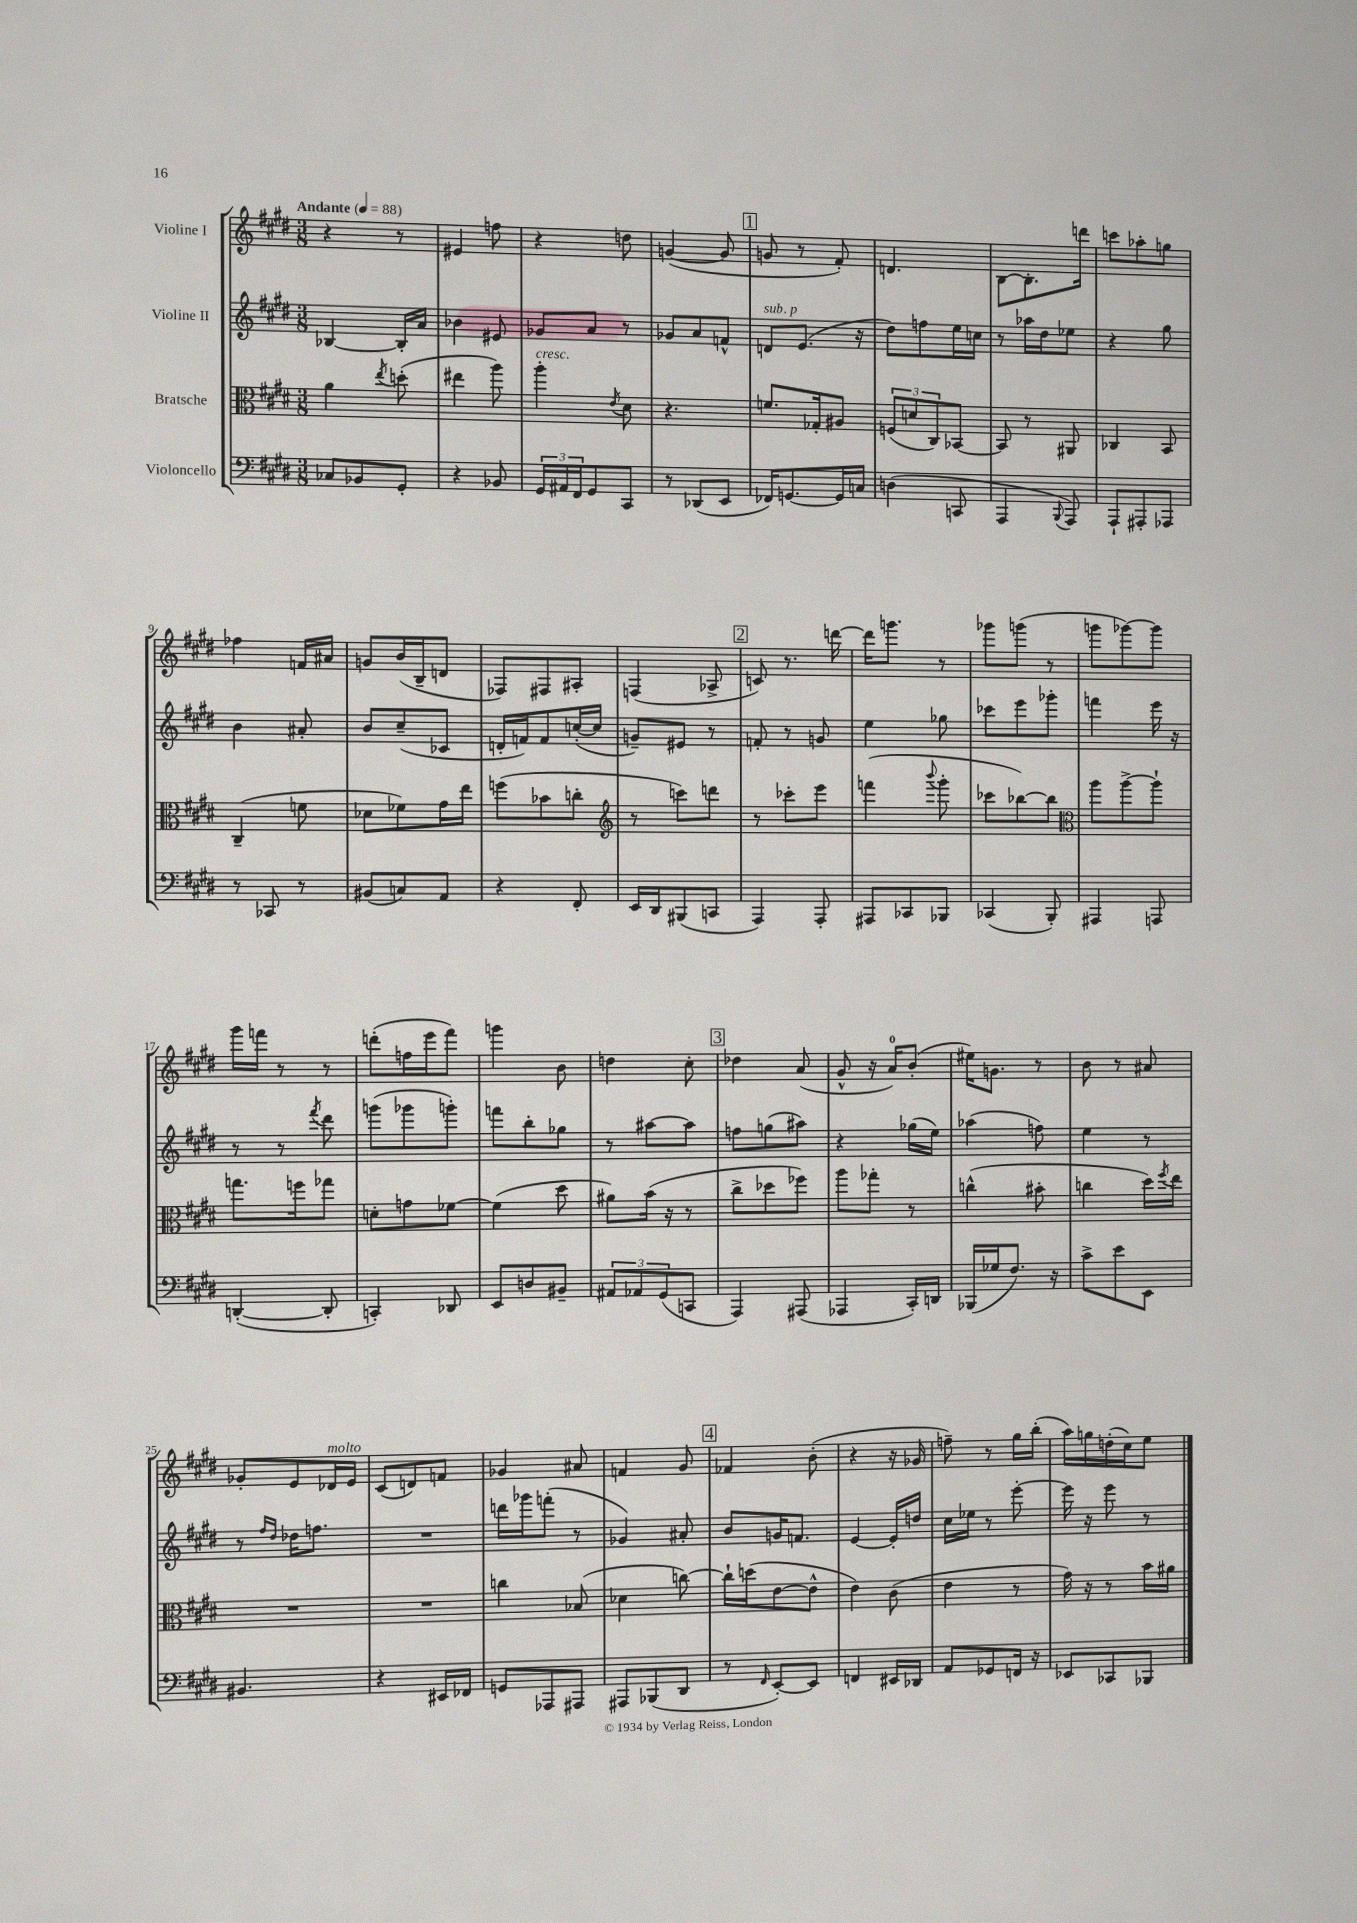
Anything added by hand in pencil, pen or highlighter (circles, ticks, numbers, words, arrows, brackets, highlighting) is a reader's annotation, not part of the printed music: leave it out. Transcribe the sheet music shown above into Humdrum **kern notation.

**kern	**kern	**kern	**kern
*part4	*part3	*part2	*part1
*staff4	*staff3	*staff2	*staff1
*I"Violoncello	*I"Bratsche	*I"Violine II	*I"Violine I
*clefF4	*clefC3	*clefG2	*clefG2
*k[f#c#g#d#]	*k[f#c#g#d#]	*k[f#c#g#d#]	*k[f#c#g#d#]
*M3/8	*M3/8	*M3/8	*M3/8
*MM88	*MM88	*MM88	*MM88
=1	=1	=1	=1
!	!	!	!LO:TX:a:B:t=Andante
8C-X/L	4a\	[4B-X/	4r
8BB-X/	.	.	.
.	8qee/	.	.
8GG#'/J	(8ddn'\	16B-'/LL]	8r
.	.	16a/JJ	.
=2	=2	=2	=2
4r	4ee#X\	4b-X\	4e#X/
8BB-X/	8aa\)	8e#X/	8ffn\
=3	=3	=3	=3
!	!LO:TX:a:i:t=cresc.	!	!
24GG#/LL	4aa'\	8g-X/L	4r
24AA#X/	.	.	.
24FF#/J	.	.	.
8GG#/	.	8a/J	.
.	8qe/	.	.
8CC#/J	8d#\	8r	8ddn\
=4	=4	=4	=4
8r	4.r	8g-X/L	([4gn/
(8DD-X/L	.	8a/	.
8EE/J	.	8fn^^/J	8g/]
!!LO:REH:place=s1:t=1
=5	=5	=5	=5
!	!	!LO:TX:a:i:t=sub. p	!
16FF-X/KL)	8.fn/L	8dn/L	8gn/
[8.GGn/	.	.	.
.	.	(8.e/J	8r
.	16G-X'/k	.	.
16GG/L]	8A#X/J	.	8f#'/)
16Cn/JJ	.	16r	.
=6	=6	=6	=6
(4Dn\	(12Fn/L	8dd#\L)	4.dn/
.	12dn/	.	.
.	.	8ffn\	.
.	12C#/)	.	.
8CCn/	[8BB-X/J	16ee\L	.
.	.	16ccn\JJ	.
=7	=7	=7	=7
4AAA/	8BB-/]	8r	[8B\L
.	8r	16aa-X\LL	8.B'\]
.	.	16dd#\J	.
8qqBBB/	.	.	.
8AAA/)	8AA#X/	8ee-X\J	.
.	.	.	16dddn\Jk
=8	=8	=8	=8
8AAA`/L	4C-X/	4r	8cccn\L
8AAA#X'/	.	.	8aa-X'\
8AAA-X/J	8BB/	8gg#\	8ggn\J
!!LO:LB:g=z
=9	=9	=9	=9
8r	(4C#~/	4b\	4ff-X\
8CC-X/	.	.	.
8r	8fn\	8a#X'/	16fn/LL
.	.	.	16a#X/JJ
=10	=10	=10	=10
(8BB#X/L	8d-X\L	8b/L	8gn/L
8Cn/)	8f-X\)	(8cc#~/	(16b/L
.	.	.	16B~/J
8AA/J	16g#\L	8c-X/J	8dn/J
.	16ee\JJ	.	.
=11	=11	=11	=11
4r	(8ffn\L	16dn'/LL	8F-X/L)
.	.	16fn/J)	.
.	8b-X\	8f/	8F#X/
8FF#'/	8ccn'\J	([16ccn'/L	8A#X'/J
.	.	16cc/JJ]	.
=12	=12	=12	=12
*	*clefG2	*	*
16EE/LL	8r	8gn~/L)	(4Fn/
16DD#/J	.	.	.
(8BBB#X/	8cccn\L)	8e#X/J	.
8CCn/J	8dddn\J	8r	8A-X^/
!!LO:REH:place=s1:t=2
=13	=13	=13	=13
4AAA/)	8r	8fn'/	8cn/)
.	8ccc-X'\L	8r	8.r
8AAA'/	8eee\J	8gn/	.
.	.	.	[16dddn\
=14	=14	=14	=14
8AAA#X/L	(4fffn\	4ee\	16ddd\KL]
.	.	.	8.gggn\J
8CC-X/	.	.	.
.	8qqbbb/	.	.
8BBB-X/J	8ggg#'\	8gg-X\	8r
=15	=15	=15	=15
(4CC-X/	8ccc-X\L	8ccc-X\L	8ggg-X\L
.	[8bb-X\)	8eee\	(8gggn\J
8BBB'/)	8bb-\J]	8ggg-X'\J	8r
=16	=16	=16	=16
*	*clefC3	*	*
4AAA#X/	8aa\L	4fffn\	8gggn\L
.	[8aa^\	.	[8ggg-X\)
8AAAn/	8aa`\J]	16eee\	8ggg-\J]
.	.	16r	.
!!LO:LB:g=z
=17	=17	=17	=17
([4DDn'/	8.ggn\L	8r	16ggg#\LL
.	.	.	16fffn\JJ
.	.	8r	8r
.	16ffn\k	.	.
.	.	8qfff#/	.
8DD'/]	8gg-X\J	8ddd#\	8r
=18	=18	=18	=18
4CCn'/)	8dn'\L	(8gggn\L	(8dddn'\L
.	8gn\	8ggg-X\	16ffn\L
.	.	.	16eee\J
8DD-X/	[8f-X\J	8gggn'\J)	8fff#\J)
=19	=19	=19	=19
8EE/L	(4f-\]	8fffn\L	4gggn\
8Dn/	.	8bb'\	.
8BB#X~/J	8dd#\	8gg-X\J	8b\
=20	=20	=20	=20
12AA#X/L	8a#X\L)	8r	4ddn\
12AA-X/	.	.	.
.	(16b\Jk	[8aa#X\L	.
(12GG#/	.	.	.
.	16r	.	.
8CCn/J	8r	8aa#\J]	8cc#'\
!!LO:REH:place=s1:t=3
=21	=21	=21	=21
4AAA/)	8cc#^\L	8ffn\L	4dd-X\
.	8dd-X\	(8ggn\	.
(8AAA#X/	8ff-X\J)	8aa#X\J)	(8a/
=22	=22	=22	=22
4AAA-X/	8aa\L	4r	8g#^^/
.	8gg-X'\J	.	16r
.	.	.	16a/KL)
16CC#'/LL)	8r	(16gg-X\LL	(8b'/J
16DDn/JJ	.	16ee\JJ)	.
=23	=23	=23	=23
(16BBB-X/LL	(4ccn^^\	(4aa-X\	16ee#X\KL)
16G-X/J	.	.	8.gn\J
8.F#/J)	.	.	.
.	8b#X'\	8ffn\)	8r
16r	.	.	.
=24	=24	=24	=24
8c#^\L	4ccn\	4ee\	8b\
8e\	.	.	8r
8EE\J	16dd#\LL)	8r	8a#X/
.	8qff#/	.	.
.	16ee\JJ	.	.
!!LO:LB:g=z
=25	=25	=25	=25
4.BB#X/	4.r	8r	8g-X'/L
.	.	16qqff#/LL	.
.	.	16qqdd#/JJ	.
.	.	16dd-X\KL	8e/
.	.	8.ffn\J	.
!	!	!	!LO:TX:a:i:t=molto
.	.	.	16d-X/L
.	.	.	16e/JJ
=26	=26	=26	=26
4r	4.r	4.r	(8c#/L
.	.	.	8dn/)
16EE#X/LL	.	.	8fn/J
16FF-X/JJ	.	.	.
=27	=27	=27	=27
8GGn/L	4ccn\	16dddn\LL	4g-X/
.	.	16ggg-X\J	.
8AAA-X/	.	(8fffn'\J	.
8AAA#X/J	(8B-X/	8r	8a#X/
=28	=28	=28	=28
8AAA#X/L	4d-X\	4g-X/)	4fn/
(8BBB-X/	.	.	.
8DD#/J	[8ccn\)	8a#X'/	8g#/
!!LO:REH:place=s1:t=4
=29	=29	=29	=29
8r	16cc`\LL]	8b/L	4f-X/
.	(16ddn\J	.	.
16qqFF#/	.	.	.
[8EE'/L)	[8e\	16gn/K	.
.	.	8.fn/J	.
8EE/J]	8e^^\J]	.	(8b'\
=30	=30	=30	=30
4FFn/	4e\)	[4e/	4r
16EE#X/LL	(8c#\	16e'/LL]	16r
16DD-X/JJ	.	16ddn/JJ	16g-X/
=31	=31	=31	=31
8AA/L	4e\	16cc#\LL	8ffn~\)
.	.	16ee-X\JJ	.
8GG-X/	.	8r	8r
16FFn/Jk	8r	[8eee'\	16gg#\LL
16r	.	.	(16bb'\JJ
=32	=32	=32	=32
8EE-X/L	16g#\)	16eee\]	16aa\LL)
.	16r	16r	16ggn\
8CC-X/	8r	8eee\	(16ddn'\
.	.	.	16cc#\J)
8BBB-X/J	16b\LL	8r	8ee\J
.	16a#X\JJ	.	.
==	==	==	==
*-	*-	*-	*-
